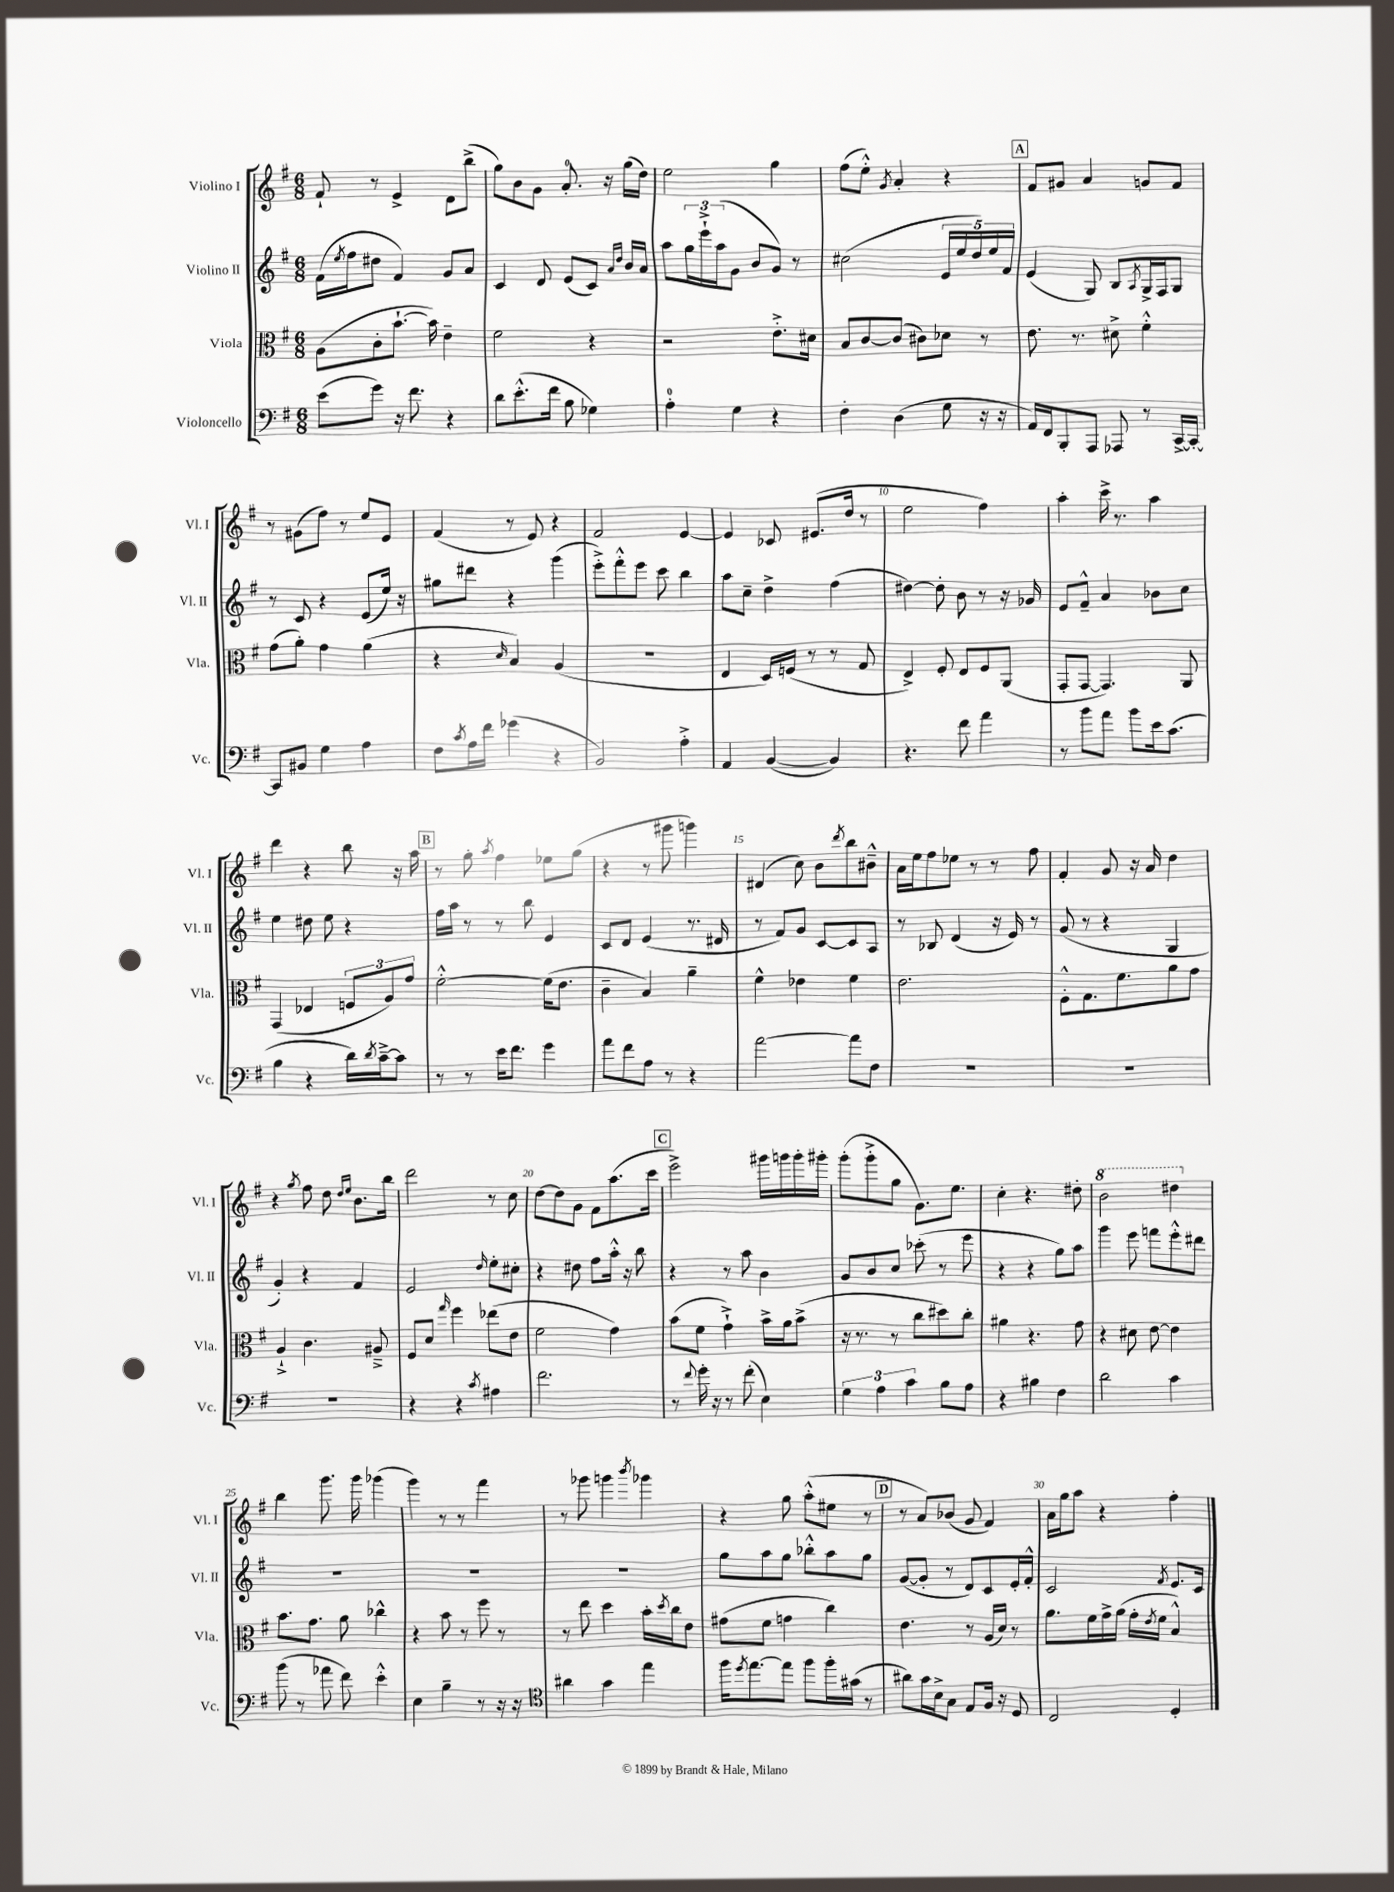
<<
\new StaffGroup <<
\new Staff = "s0" \with { instrumentName = "Violino I" shortInstrumentName = "Vl. I" } {
    \clef treble \key g \major \numericTimeSignature \time 6/8
    fis'8-! r8 e'4-> d'8 b''8->( |
    g''8) b'8 g'8 a'8.-0-. r16 g''16( d''16) |
    e''2 g''4 |
    fis''8( e''8-.-^) \acciaccatura { g'8 } a'4-. r4 |
    \mark \markup { \box "A" } fis'8 gis'8 a'4 g'8 fis'8 |
    r8 gis'8( fis''8) r8 e''8 e'8 |
    fis'4( r8 e'8) r4 |
    fis'2 e'4~ |
    e'4 ces'8 eis'8.( d''16 r8 |
    e''2 fis''4) |
    a''4-. c'''16-> r8. a''4 |
    d'''4 r4 b''8 r16 a''16 |
    \mark \markup { \box "B" } r8 g''8-. \acciaccatura { a''8 } fis''4 ees''8 g''8( |
    r4 r8 gis'''8 g'''4) |
    dis'4( c''8) b'8 \acciaccatura { d'''8 } b''8 bis'8---^ |
    a'16 e''16 fis''8 ees''8 r8 r8 fis''8 |
    fis'4-. g'8 r16 a'16 d''4 |
    r4 \acciaccatura { g''8 } fis''8 d''8 \grace { d''16 e''16 } b'8. b''16 |
    d'''2 r8 c''8 |
    d''8~ d''8 g'8 fis'8 a''8.( c'''16 |
    \mark \markup { \box "C" } e'''2->) gis'''16 g'''16 g'''16-. gis'''16-. |
    g'''8-.( g'''8-.-> g''8 g'8.) e''8. |
    c''4-. r4. dis''8-. |
    \ottava #1 b''2 dis'''4 \ottava #0 |
    b''4 g'''8. g'''16 ges'''4( |
    g'''4) r8 r8 fis'''4 |
    r8 ges'''8 g'''4 \acciaccatura { b'''8 } ges'''4 |
    r4 g''8 a''8-.-^( eis''8 r8 |
    \mark \markup { \box "D" } r8 a'8) bes'8( g'8 fis'4) |
    a'16 g''16 a''8 r4 fis''4-. \bar "|." |
}
\new Staff = "s1" \with { instrumentName = "Violino II" shortInstrumentName = "Vl. II" } {
    \clef treble \key g \major \numericTimeSignature \time 6/8
    fis'16( \acciaccatura { e''8 } fis''16 dis''8 fis'4) g'8 a'8 |
    c'4 d'8 e'8( c'8) \grace { a'16 d''16 } b'16 a'16 |
    a''8 \tuplet 3/2 { g''16 e'''16-!-> a''16( } g'8 b'8 g'8) r8 |
    cis''2( \tuplet 5/4 { e'16 e''16 d''16) e''16 fis'16 } |
    \mark \markup { \box "A" } e'4( g8) b8 \acciaccatura { a8 } g16-> fis16 g8 |
    r8 c'8 r4 e'8( e''16) r16 |
    gis''8 dis'''8 r4 g'''4( |
    e'''8-.->) fis'''8-.-^ e'''8 c'''8 b''4 |
    a''8 c''8-- d''4-> fis''4( |
    dis''4~) dis''8-. b'8 r8 r16 ges'16 |
    e'8 fis'8---^ a'4 bes'8 c''8 |
    e''4 dis''8 e''8 r4 |
    \mark \markup { \box "B" } fis''16 a''16 r8 r8 b''8 e'4 |
    c'8 d'8 e'4( r8. dis'16 |
    r8 fis'8) g'8 c'8~ c'8 a8 |
    r8 bes8 d'4( r16 e'16) r8 |
    g'8( r8 r4 g4 |
    g'4-.) r4 fis'4 |
    e'2 \grace { d''16 } e''8-. cis''8-. |
    r4 dis''8 fis''8 a''16-.-^ r16 b''8 |
    \mark \markup { \box "C" } r4 r8 a''8 b'4 |
    g'8 b'8 c''8 ces'''8-.( r8 e'''8 |
    r4 r4 g''8) a''8 |
    g'''4 e'''8 f'''8 e'''8-.-^ dis'''8 |
    R2. |
    R2. |
    R2. |
    g''8 a''8 g''8 bes''8-.-^ a''8 g''8 |
    \mark \markup { \box "D" } g'8~( g'8-. r8 d'8) c'8 e'16-. fis'16-.-^ |
    c'2 \acciaccatura { fis'8 } e'8. c'16 \bar "|." |
}
\new Staff = "s2" \with { instrumentName = "Viola" shortInstrumentName = "Vla." } {
    \clef alto \key g \major \numericTimeSignature \time 6/8
    a8( c'8-. b'8.~-! b'16) e'4-- |
    fis'2 r4 |
    r2 e'8.-.-> dis'16 |
    b8 c'8~ c'8( cis'8) des'8 r8 |
    \mark \markup { \box "A" } e'8. r8. dis'8-> fis'4-.-^ |
    g'8( a'8-.) g'4 a'4( |
    r4 \grace { d'16 } b4) a4( |
    R2. |
    e4 d16) f16( r8 r8 g8 |
    e4->) fis8-. e8 fis8 a,8( |
    g,8-. g,8~ g,4.) a,8 |
    g,4( ees4 \tuplet 3/2 { f8 a8) g'8 } |
    \mark \markup { \box "B" } fis'2~-.-^ fis'16( e'8. |
    c'4-- b4) a'4-- |
    fis'4-^ ees'4 fis'4 |
    e'2. |
    fis8-.-^ g8. fis'8. a'8 g'8 |
    a4-!-> c'4. ais8---> |
    fis8 d'8 \grace { g''16 } fis''4 ees''8( e'8 |
    fis'2 g'4) |
    \mark \markup { \box "C" } b'8( fis'8 g'4-!->) b'16-> a'16 b'8->( |
    r16 r8. r8 c''8 dis''8) c''8-. |
    ais'4 r4. g'8 |
    r4 dis'8 e'8~ e'4 |
    b'8. g'8. a'8 ces''4-^ |
    r4 b'8 r8 fis''8 r8 |
    r8 e''8 d''4 b'16-. \acciaccatura { d''8 } c''16 e'8 |
    gis'8( fis'8 g'4 c''4) |
    \mark \markup { \box "D" } e'4. r8 a16( d'16) r8 |
    a'8. fis'16 g'16-> a'16( g'16-. \acciaccatura { e'8 } fis'16 b4-^) \bar "|." |
}
\new Staff = "s3" \with { instrumentName = "Violoncello" shortInstrumentName = "Vc." } {
    \clef bass \key g \major \numericTimeSignature \time 6/8
    e'8( g'8) r16 fis'8. r4 |
    d'8 e'8.-.-^( fis'16 b8 ges4) |
    a4-0-. g4 r4 |
    fis4-. d4( g8 r16 r16 |
    \mark \markup { \box "A" } a,16) fis,16 b,,8-. a,,8 aes,,8 r8 c,16~-> c,16~-. |
    c,8 bis,8 g4 a4 |
    fis8 \acciaccatura { c'8 } a16 fis'16 ges'4( r4 |
    b,2) a4-.-> |
    a,4 b,4~( b,4) |
    r4. fis'8 a'4 |
    r8 b'8 a'8 b'8 e'16 c'8.( |
    b4 r4 d'16) \acciaccatura { d'8 } c'16~---> c'8 |
    \mark \markup { \box "B" } r8 r8 e'16 fis'8. g'4 |
    a'8 fis'8 a8 r8 r4 |
    a'2~ a'8 fis8 |
    R2. |
    R2. |
    R2. |
    r4 r4 \acciaccatura { c'8 } ais4 |
    fis'2. |
    \mark \markup { \box "C" } r8 \appoggiatura { fis'8 } g'16-. r16 r8 fis'8-.( e4) |
    \tuplet 3/2 { g4 a4 c'4 } b8 a8 |
    r4 bis4 fis4 |
    d'2 c'4 |
    b'8( r8 aes'8 fis'8) e'4-.-^ |
    e4 b4-- r8 r16 r16 |
    \clef tenor ais'4 g'4 e''4 |
    fis''16 \acciaccatura { d''8 } e''8.~ e''8 fis''8 fis''16-. gis'16( r8 |
    \mark \markup { \box "D" } ais'8) g'16 b16-> g8 e8 fis16 r16 d8 |
    c2 d4-. \bar "|." |
}
>>
>>
\layout { \context { \Score \override BarNumber.break-visibility = ##(#f #t #t) barNumberVisibility = #(every-nth-bar-number-visible 5) } }
